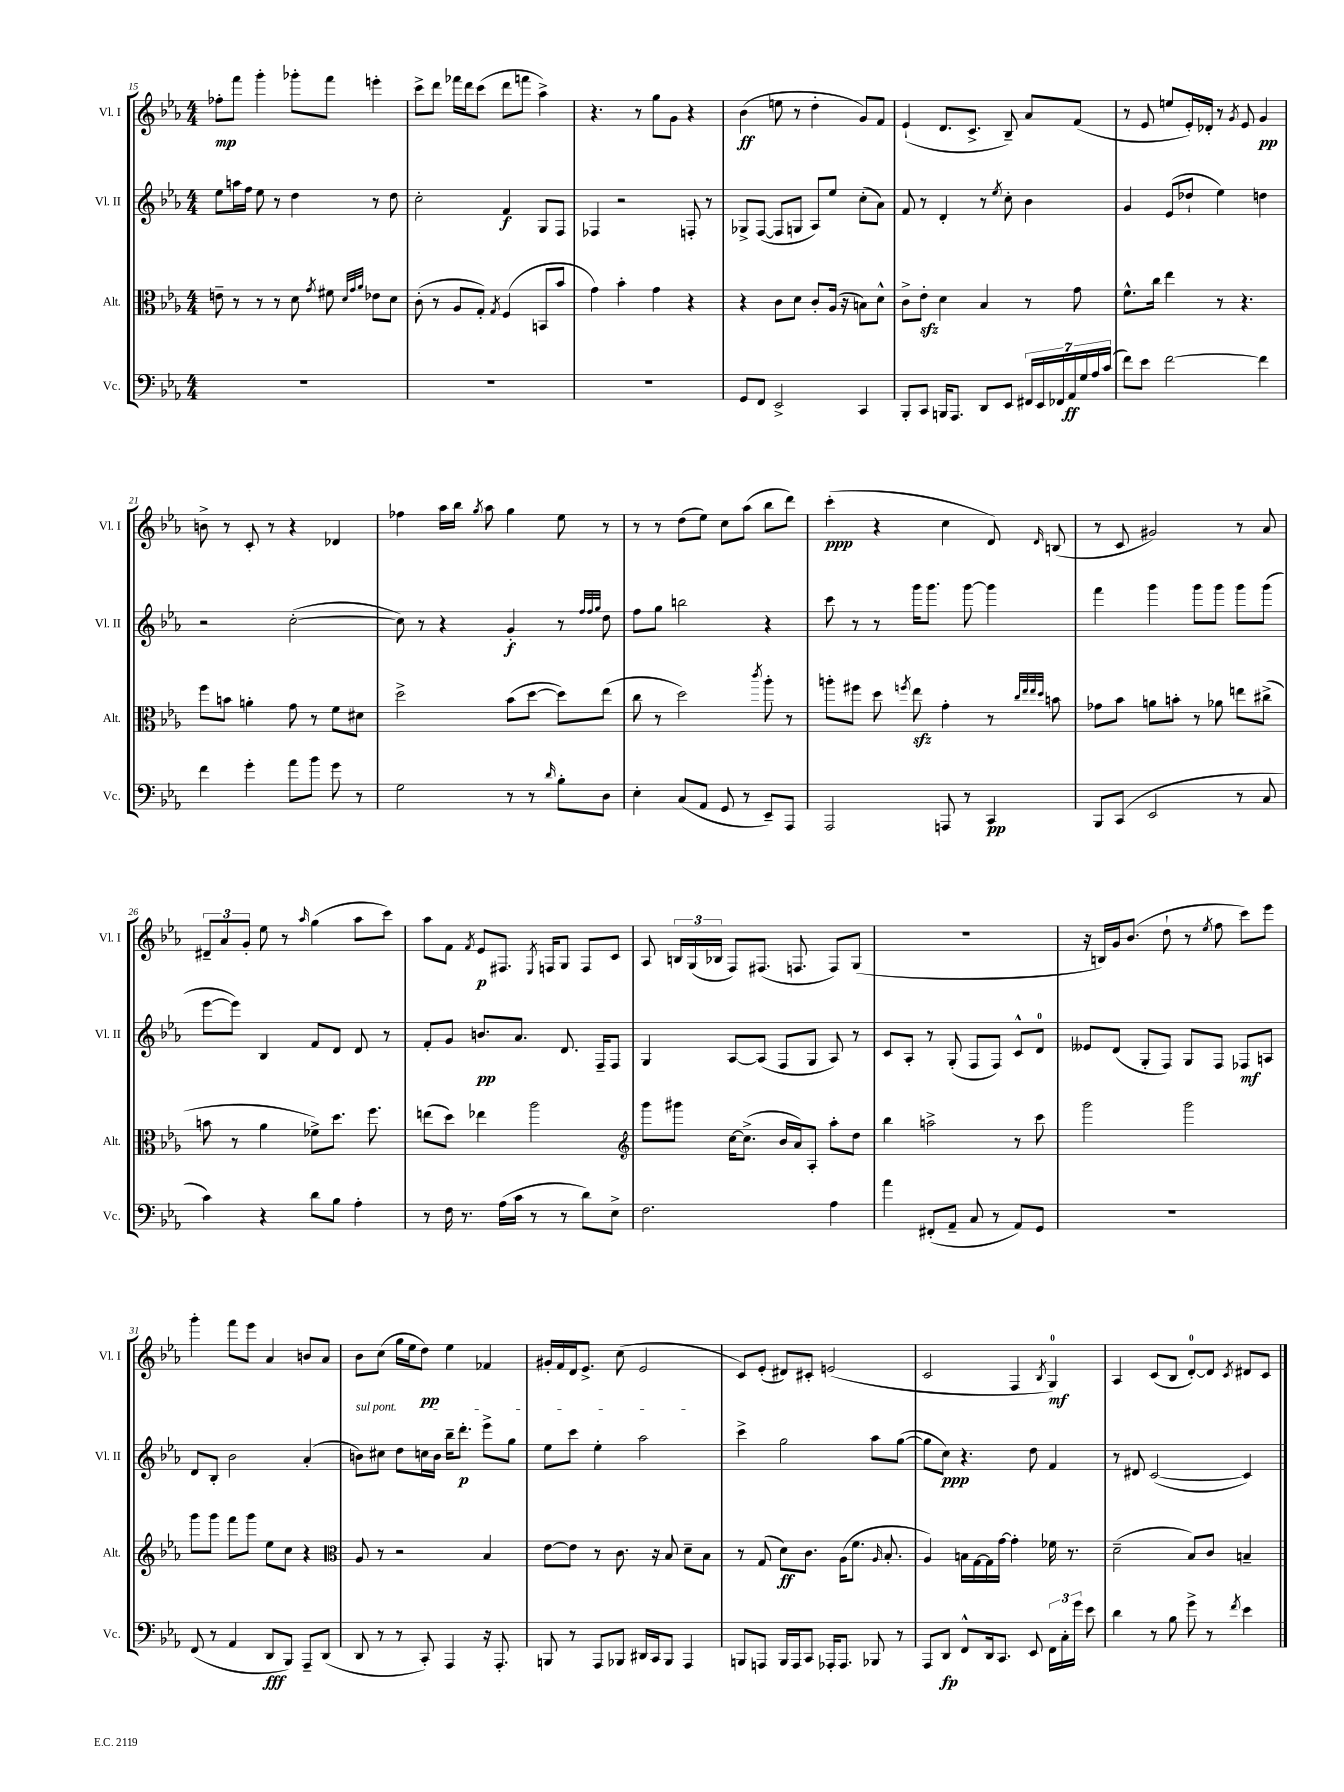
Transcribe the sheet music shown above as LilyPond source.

<<
\new StaffGroup <<
\new Staff = "s0" \with { instrumentName = "Vl. I" shortInstrumentName = "Vl. I" } {
    \clef treble \key ees \major \numericTimeSignature \time 4/4
    \autoBeamOff fes''8[-.\mp f'''8] g'''4-. ges'''8[-. f'''8] e'''4-. |
    c'''8[-> d'''8] fes'''16[ d'''16 c'''8]( d'''8[ f'''8] aes''4->) |
    r4. r8 g''8[ g'8] r4 |
    bes'4\ff( e''8 r8 d''4-. g'8[) f'8] |
    ees'4-!( d'8.[ c'8.]-> bes8--) aes'8[ f'8]( |
    r8 ees'8 e''8[ ees'16-.) des'16]-. r8 \acciaccatura { g'8 } ees'8 g'4\pp |
    b'8-> r8 c'8-. r8 r4 des'4 |
    fes''4 aes''16[ bes''16] \acciaccatura { g''8 } aes''8 g''4 ees''8 r8 |
    r8 r8 d''8[( ees''8]) c''8[ aes''8]( bes''8[ d'''8]) |
    c'''4-.\ppp( r4 c''4 d'8) \grace { d'16 } b8( |
    r8 c'8 gis'2) r8 aes'8 |
    \tuplet 3/2 { dis'8[-- aes'8 g'8]-. } ees''8 r8 \grace { aes''16 } g''4( aes''8[ c'''8]) |
    aes''8[ f'8] \acciaccatura { f'8 } ees'8[\p fis8.] \acciaccatura { ees8 } f16[ g8] f8[ c'8] |
    aes8 \tuplet 3/2 { b16[ g16( bes16] } f8[) fis8.]( f8. f8[) g8]( |
    R1 |
    r16 b16[) g'16 bes'8.]( d''8-! r8 \acciaccatura { ees''8 } f''8 c'''8[) ees'''8] |
    g'''4-. f'''8[ ees'''8] aes'4 b'8[ aes'8] |
    bes'8[ c''8]( g''16[ ees''16 d''8]\pp) ees''4 fes'4 |
    gis'16[-. f'16 d'16 ees'8.]-> c''8( ees'2 |
    c'8[) ees'8]-.( dis'8[) cis'8]-. e'2( |
    c'2 f4 \acciaccatura { bes8 } g4-0\mf) |
    aes4 c'8[( bes8] d'8[-0~-.) d'8] \acciaccatura { c'8 } dis'8[ c'8] \bar "|." |
}
\new Staff = "s1" \with { instrumentName = "Vl. II" shortInstrumentName = "Vl. II" } {
    \clef treble \key ees \major \numericTimeSignature \time 4/4
    \autoBeamOff ees''8[ a''16 f''16] ees''8 r8 d''4 r8 d''8 |
    c''2-. f'4\f g8[ f8] |
    fes4 r2 f8-. r8 |
    ges8[-> f8]~( f8[ g8] aes8[) ees''8] c''8[-.( aes'8]) |
    f'8 r8 d'4-. r8 \acciaccatura { ees''8 } c''8-. bes'4 |
    g'4 ees'8[( des''8]-! ees''4) d''4 |
    r2 c''2~-.( |
    c''8) r8 r4 g'4-.\f r8 \grace { f''32[ f''32 g''32] } d''8 |
    f''8[ g''8] b''2 r4 |
    c'''8 r8 r8 g'''16[ g'''8.] g'''8~ g'''4 |
    f'''4 g'''4 g'''8[ g'''8] g'''8[ g'''8]( |
    ees'''8[~ ees'''8]) bes4 f'8[ d'8] d'8 r8 |
    f'8[-. g'8] b'8.[\pp aes'8.] d'8. f16[-- f8] |
    g4 aes8[~ aes8]( f8[ g8] aes8) r8 |
    c'8[ aes8]-. r8 g8-.( f8[ f8]) c'8[-^ d'8]-0 |
    eeses'8[ d'8]( g8[-. f8]) g8[ f8] fes8[\mf a8] |
    d'8[ bes8]-. bes'2 aes'4-.( |
    \once \override TextSpanner.bound-details.left.text = \markup { \italic "sul pont." } b'8[\startTextSpan) cis''8] d''8[ c''16 b'16] bes''16[-- d'''8.]-.\p ees'''8[-> g''8] |
    ees''8[ c'''8] ees''4-. aes''2\stopTextSpan |
    c'''4-> g''2 aes''8[ g''8]~( |
    g''8[ c''8]\ppp) r4. d''8 f'4 |
    r8 dis'8 c'2~( c'4) \bar "|." |
}
\new Staff = "s2" \with { instrumentName = "Alt." shortInstrumentName = "Alt." } {
    \clef alto \key ees \major \numericTimeSignature \time 4/4
    \autoBeamOff e'8-- r8 r8 r8 d'8 \acciaccatura { g'8 } fis'8 \grace { d'32[ g'32 aes'32] } ees'8[ d'8] |
    c'8-.( r8 aes8[ g8]-.) \acciaccatura { g8 } f4( b,8[ bes'8] |
    g'4) bes'4-. g'4 r4 |
    r4 c'8[ d'8] c'8[-. aes16]( r16 b8[) d'8]-^ |
    c'8[-> ees'8]-.\sfz d'4 bes4 r8 g'8 |
    f'8.[-^ c''16] ees''4 r8 r4. |
    f''8[ b'8] a'4-. g'8 r8 f'8[ dis'8] |
    d''2-> bes'8[( d''8]~ d''8[) ees''8]( |
    c''8 r8 d''2) \acciaccatura { c'''8 } aes''8-. r8 |
    a''8[-. fis''8] d''8 \acciaccatura { f''8 } ees''8\sfz g'4-. r8 \grace { c''32[ ees''32 ees''32 d''32] } b'8 |
    ges'8[ bes'8] a'8[ b'8]-. r8 aes'8 e''8[ cis''8]->( |
    b'8 r8 aes'4 fes'8[->) d''8.] f''8. |
    e''8[( d''8]) ees''4 aes''2 |
    \clef treble g'''8[ gis'''8] c''16[~ c''8.]->( bes'16[ aes'16) aes8]-. aes''8[-. d''8] |
    bes''4 a''2-> r8 c'''8 |
    g'''2 g'''2 |
    g'''8[ g'''8] f'''8[ g'''8] ees''8[ c''8] r4 |
    \clef alto aes8 r8 r2 bes4 |
    ees'8[~ ees'8] r8 c'8. r16 bes8 d'8[-- bes8] |
    r8 g8( d'8[\ff) c'8.] aes16[( f'8.] \grace { aes16 } bes8.-. |
    aes4) b16[ g16~ g16 g'16]~ g'4-. fes'16 r8. |
    d'2--( bes8[) c'8] b4-- \bar "|." |
}
\new Staff = "s3" \with { instrumentName = "Vc." shortInstrumentName = "Vc." } {
    \clef bass \key ees \major \numericTimeSignature \time 4/4
    \autoBeamOff R1 |
    R1 |
    R1 |
    g,8[ f,8] ees,2-> c,4 |
    bes,,8[-. c,8] b,,16[ aes,,8.] d,8[ ees,8] \tuplet 7/4 { fis,16[ ees,16 fes,16 aes,16\ff g16 aes16 c'16]( } |
    f'8[) ees'8] f'2~ f'4 |
    f'4 g'4-. aes'8[ bes'8] g'8 r8 |
    g2 r8 r8 \grace { d'16 } bes8[-. d8] |
    ees4-. c8[( aes,8] g,8 r8 ees,8[--) aes,,8] |
    aes,,2 a,,8 r8 c,4\pp |
    bes,,8[ c,8]( ees,2 r8 c8 |
    c'4) r4 d'8[ bes8] aes4-. |
    r8 f16 r8. aes16[( c'16] r8 r8 d'8[) ees8]-> |
    f2. aes4 |
    aes'4 fis,8[-.( aes,8]-- c8 r8 aes,8[) g,8] |
    R1 |
    f,8( r8 aes,4 d,8[\fff bes,,8]) aes,,8[-- d,8]( |
    d,8 r8 r8 c,8-.) aes,,4 r16 aes,,8.-. |
    b,,8 r8 aes,,8[ bes,,8] dis,16[ c,16 bes,,8] aes,,4 |
    b,,8[ a,,8] b,,16[ a,,16 c,8] aes,,16[-. aes,,8.] bes,,8 r8 |
    aes,,8[ d,8]\fp f,8[-^ d,16 c,8.] ees,8 \tuplet 3/2 { f,16[ c16-. g'16] } ees'8 |
    d'4 r8 bes8 g'8-> r8 \acciaccatura { f'8 } ees'4 \bar "|." |
}
>>
>>
\layout { \context { \Score currentBarNumber = #15 } }
